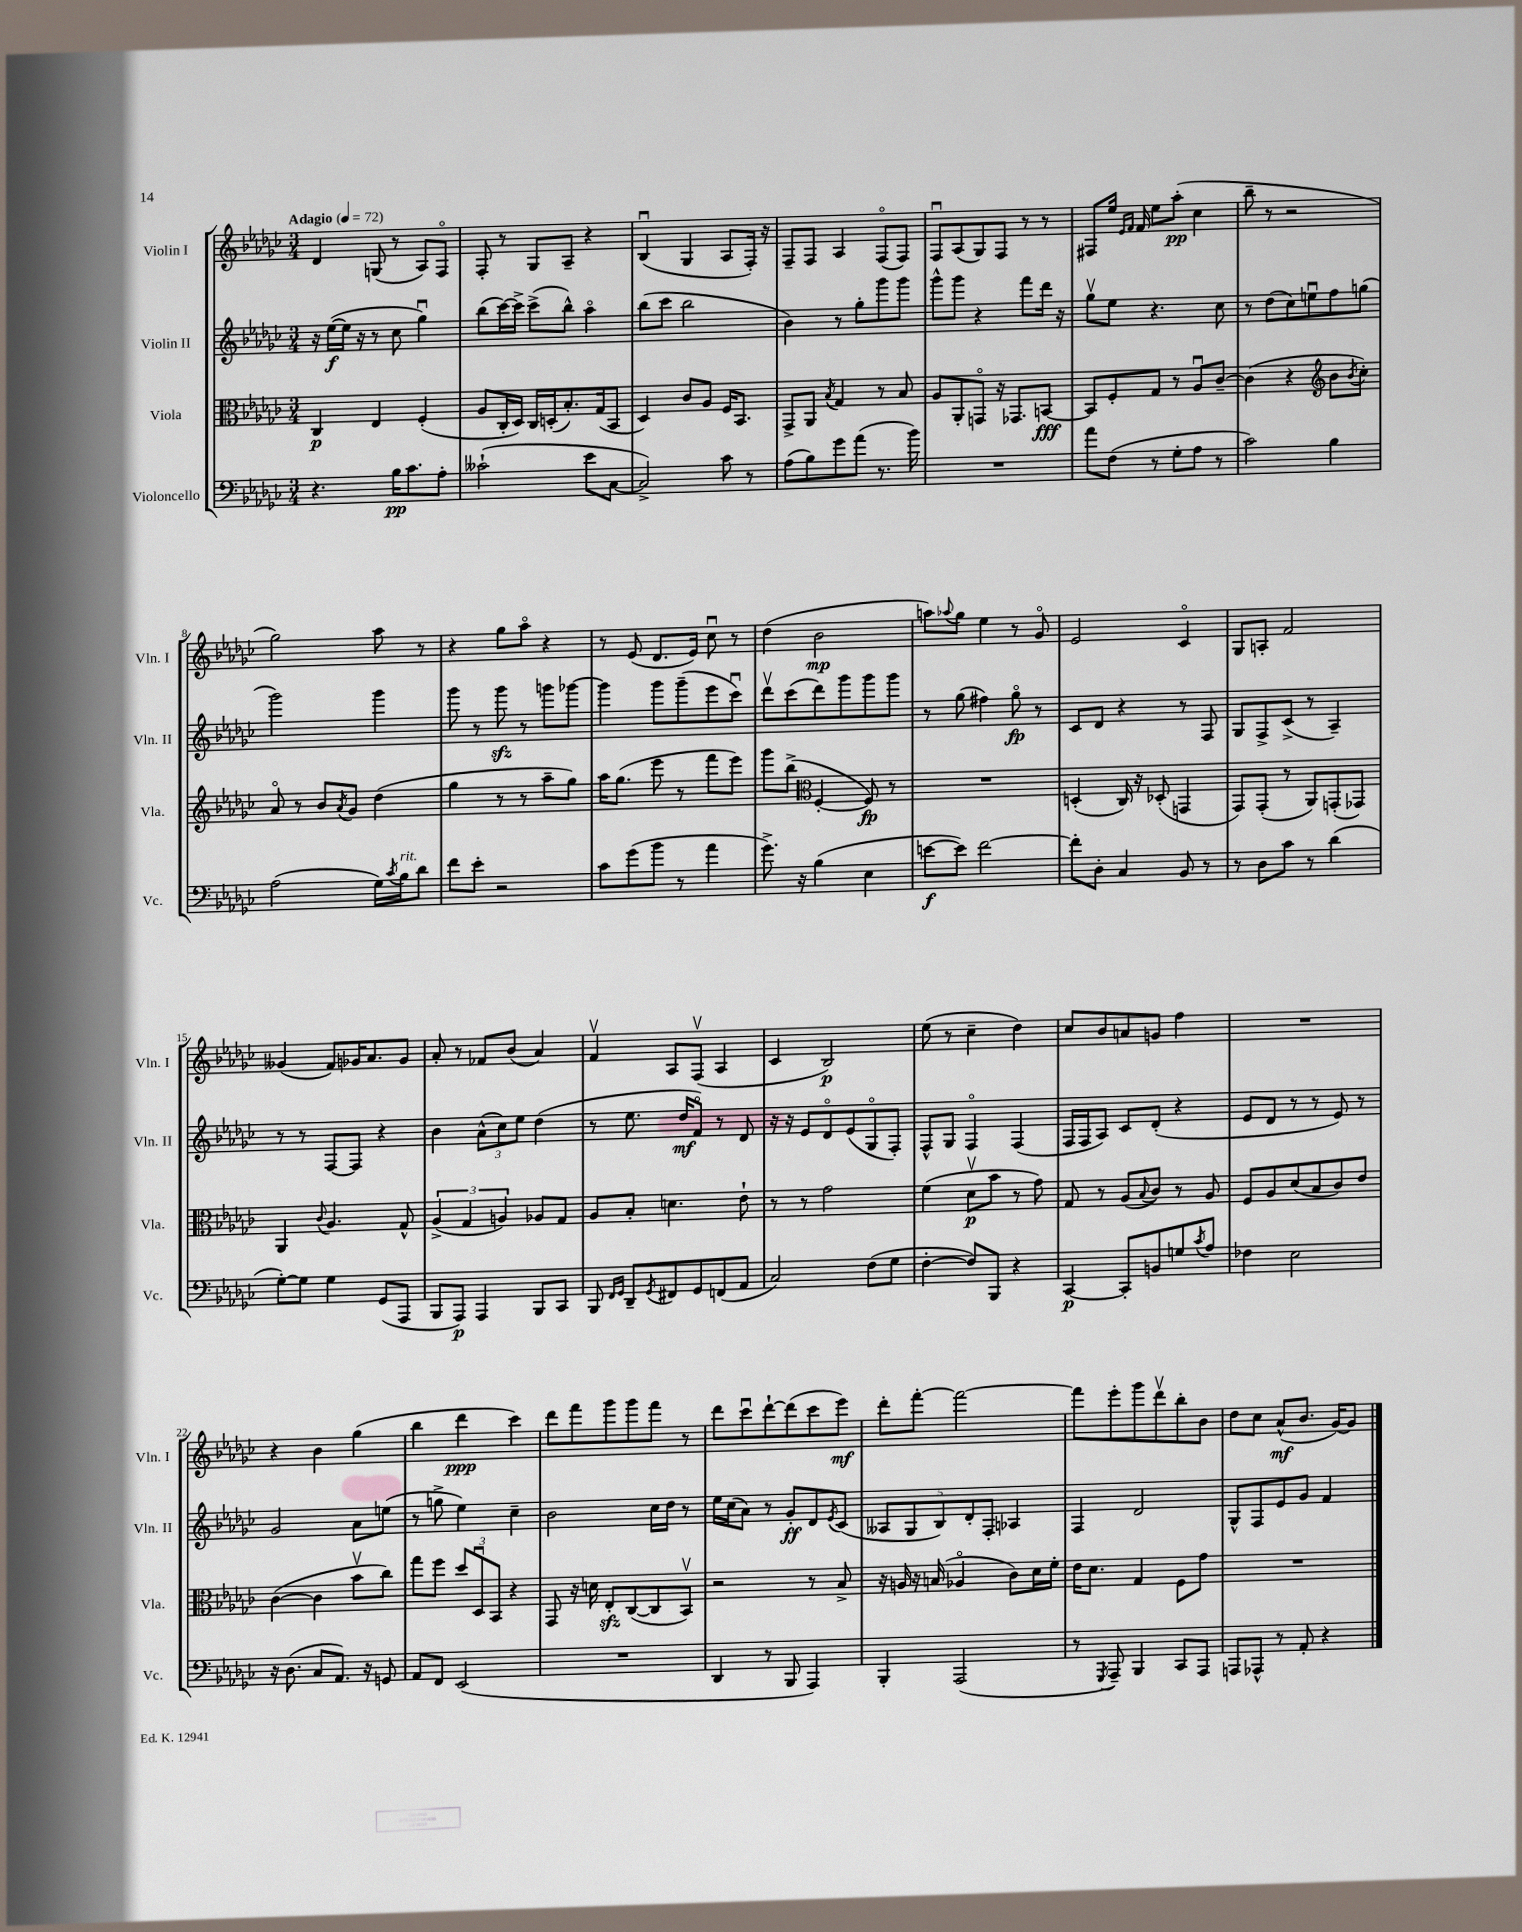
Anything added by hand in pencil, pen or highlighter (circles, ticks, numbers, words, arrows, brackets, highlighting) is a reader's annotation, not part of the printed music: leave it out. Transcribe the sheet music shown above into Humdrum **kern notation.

**kern	**kern	**kern	**kern
*staff4	*staff3	*staff2	*staff1
*clefF4	*clefC3	*clefG2	*clefG2
*k[b-e-a-d-g-c-]	*k[b-e-a-d-g-c-]	*k[b-e-a-d-g-c-]	*k[b-e-a-d-g-c-]
*M3/4	*M3/4	*M3/4	*M3/4
*MM72	*MM72	*MM72	*MM72
4.r	4C-	16r	4d-
.	.	([16ee-	.
.	.	16ee-]	.
.	.	16r	.
.	4E-	8r	(8G
16B-	.	8cc-	8r
8.c-	.	.	.
.	(4F'	4gg-u)	8A-)
8A-'	.	.	8Fo
=	=	=	=
(2c--`	8A-	(8bb-	8F'
.	16C-'	[16ccc-)	8r
.	16D-)	16ccc-^]	.
.	16C-	(8ccc-^	8G-
.	(16D'	.	.
.	8.B-')	8bb-^^)	8A-~
8e-	.	4aa-o	4r
.	(16G-	.	.
[8C-	8BB-	.	.
=	=	=	=
2C-^])	4D-)	(8bb-	(4B-u
.	.	8ccc-	.
.	8c-	2bb-	4G-
.	8A-	.	.
8c-	16F	.	8A-
.	8.BB-	.	.
8r	.	.	16F')
.	.	.	16r
=	=	=	=
(8A-	8GG-^	4b-)	8F~
8B-)	8AA-	.	8F
.	8qB-	.	.
8g-	4G-	8r	4A-
(8a-	.	8gg-'	.
8.r	8r	8ggg-	(8Fo
.	8B-	8ggg-	8F)
16b-)	.	.	.
=	=	=	=
2.r	8A-	8ggg-^^	8Fu
.	8AA-'	8ggg-	(8A-
.	8GGo	4r	8G-)
.	16r	.	8F
.	8.GG-	.	.
.	.	8fff	8r
.	[8BB	16ddd-	8r
.	.	16r	.
=	=	=	=
8a-	8BB]	8gg-v	8F#
(8F	8F'	8ee-	16ee-
.	.	.	16qqe-
.	.	.	16qqf
.	.	.	16f
8r	8G-	4.r	8ee-
8G-'	8r	.	(8aa-'
8A-	8A-u	.	4cc-
8r	[8c-~	8cc-	.
=	=	=	=
2c-)	(4c-]	8r	8bb-~
.	.	(8dd-	8r
.	4r	8cc-)	2r
.	.	8eeu	.
*	*clefG2	*	*
4B-	8b-	8ff	.
.	8qb-	.	.
.	8cc-')	(8gg	.
=	=	=	=
(2A-	8a-o	2ggg-)	2gg-)
.	8r	.	.
.	8b-	.	.
.	8qa-	.	.
.	8g-	.	.
16G-)	(4dd-	4ggg-	8aa-
8qc-	.	.	.
16B-	.	.	.
8d-	.	.	8r
=	=	=	=
8f	4gg-	8ggg-	4r
8e-'	.	8r	.
2r	8r	8ggg-	8gg-
.	8r	8r	8aa-o
.	8aa-~	8ggg	4r
.	8gg-)	[8ggg-	.
=	=	=	=
8c-	16aa-	4ggg-]	8r
.	(8.gg-	.	.
(8g-	.	.	(8e-
8b-	8eee-	8ggg-	8.d-
8r	8r	(8ggg-~	.
.	.	.	16e-)
4a-	8fff	8eee-	8cc-u
.	8eee-)	8ccc-u)	8r
=	=	=	=
8.g-^)	8ggg-	8ddd-v	(4dd-
.	(8bb-^	(8ccc-	.
16r	.	.	.
*	*clefC3	*	*
(4B-	[4F'	8ddd-)	2b-
.	.	8ggg-	.
4E-	8F])	8ggg-	.
.	8r	8ggg-	.
=	=	=	=
[8e	2.r	8r	8aa)
.	.	.	8qqaa-
8e])	.	(8gg-	8gg-
[2f	.	4ff#)	4ee-
.	.	8gg-o	8r
.	.	8r	8g-o
=	=	=	=
8f']	(4D'	8c-	2e-
8D-'	.	8d-	.
4C-	16C-)	4r	.
.	16r	.	.
.	(8D-'	.	.
8BB-	4GG	8r	4c-o
8r	.	8F	.
=	=	=	=
8r	8GG-)	8G-	8G-
8D-	(8GG-'	8F^	8A'
8c-	8r	(8c-^	2f
8r	8AA-)	8r	.
(4d-	(8GG'	4A-~)	.
.	8GG-)	.	.
=	=	=	=
[8G-')	4AA-	8r	(4g--
8G-]	.	8r	.
.	8qqc-	.	.
4G-	4.A-	[8F	8f)
.	.	8F]	16g-
.	.	.	8.a-
(8GG-	.	4r	.
8AAA-	8G-^^	.	8g-
=	=	=	=
8BBB-	(6A-^	4b-	8a-'
8AAA-)	.	.	8r
.	6G-	.	.
4AAA-	.	(12a-^^	8f-
.	6A)	12cc-)	.
.	.	.	(8b-
.	.	12ee-	.
8BBB-	8A-	(4dd-	4a-)
8CC-	8G-	.	.
=	=	=	=
8BBB-	8A-	8r	4fv
16qqFF	.	.	.
16qqGG-	.	.	.
8DD-~	8B-'	8.ee-	.
8qGG-	.	.	.
8FF#	4.d	.	8A-
.	.	16dd-	.
8GG-	.	8fo)	(8Fv
(8FF	.	8r	4A-
8AA-	8e-`	8d-	.
=	=	=	=
2C-)	8r	16r	4c-
.	.	16r	.
.	8r	8e-	.
.	2g-	8d-o	2B-)
.	.	(8e-	.
(8F	.	8G-o	.
8G-	.	8F')	.
=	=	=	=
[4F'	(4f	8F^^	(8ee-
.	.	8G-	8r
8F])	8d-v	4Fo	4cc-~
8BBB-	8b-	.	.
4r	8r	(4F	4dd-)
.	8g-)	.	.
=	=	=	=
[4CC-	8G-	16F	8cc-
.	.	16F	.
.	8r	8A-)	8b-
8CC-']	(8A-	8c-	8a
.	8qqB-	.	.
8BB	8c-)	(8d-'	8g
8G	8r	4r	4ff
8qc-	.	.	.
8A-	8A-	.	.
=	=	=	=
4F-	8F	8e-	2.r
.	8A-	8d-	.
2E-	(8d-	8r	.
.	8B-	8r	.
.	8c-)	8e-)	.
.	8e-	8r	.
=	=	=	=
16r	([4c-	2g-	4r
(8.D-	.	.	.
8C-	4c-]	.	4b-
8.AA-)	.	.	.
.	8b-v	8a-	(4gg-
16r	.	.	.
8GG	8cc-)	(8ee	.
=	=	=	=
8AA-	8gg-	8r	4bb-
8FF	8ff	8gg^	.
(2EE-	12dd-	4ee-)	4ddd-
.	12D-u	.	.
.	12BB-	.	.
.	4r	4cc-~	4ccc-)
=	=	=	=
2.r	8GG-	2b-	8ddd-
.	16r	.	8fff
.	16d	.	.
.	8E-'	.	8ggg-
.	([8C-	.	8ggg-
.	8C-]	16cc-	8fff
.	.	16dd-	.
.	8BB-v)	8r	8r
=	=	=	=
4DD-	2r	16ee-	8ddd-
.	.	(16cc-	.
.	.	8a-)	8ccc-u
8r	.	8r	[8ddd-`
8BBB-	.	8g-'	(8ddd-]
4AAA-)	8r	8d-	8ccc-
.	.	8qe-	.
.	8B-^	(8c-	8eee-)
=	=	=	=
4BBB-'	16r	10A--	8ddd-'
.	16A	.	.
.	.	10G-	.
.	16r	.	[8fff'
.	(16B	.	.
.	.	10B-)	.
(2AAA-	4A-o	.	2fff_
.	.	10d-'	.
.	.	10F'	.
.	8c-)	4A-	.
.	16d-	.	.
.	16f'	.	.
=	=	=	=
8r	16e-	4F	8fff]
.	8.d-	.	.
8qGGG-	.	.	.
8AAA-~)	.	.	8eee-'
4BBB-	4G-	2d-	8ggg-
.	.	.	8ddd-v
8CC-	8F	.	8bb-'
8AAA-	8g-	.	8b-
=	=	=	=
8AAA	2.r	8G-^^	8dd-
8AAA-^^	.	8F	8cc-
8r	.	8e-	(8a-^^
8AA-'	.	8g-	8.b-
4r	.	4f	.
.	.	.	[16g-)
.	.	.	8g-]
==	==	==	==
*-	*-	*-	*-
